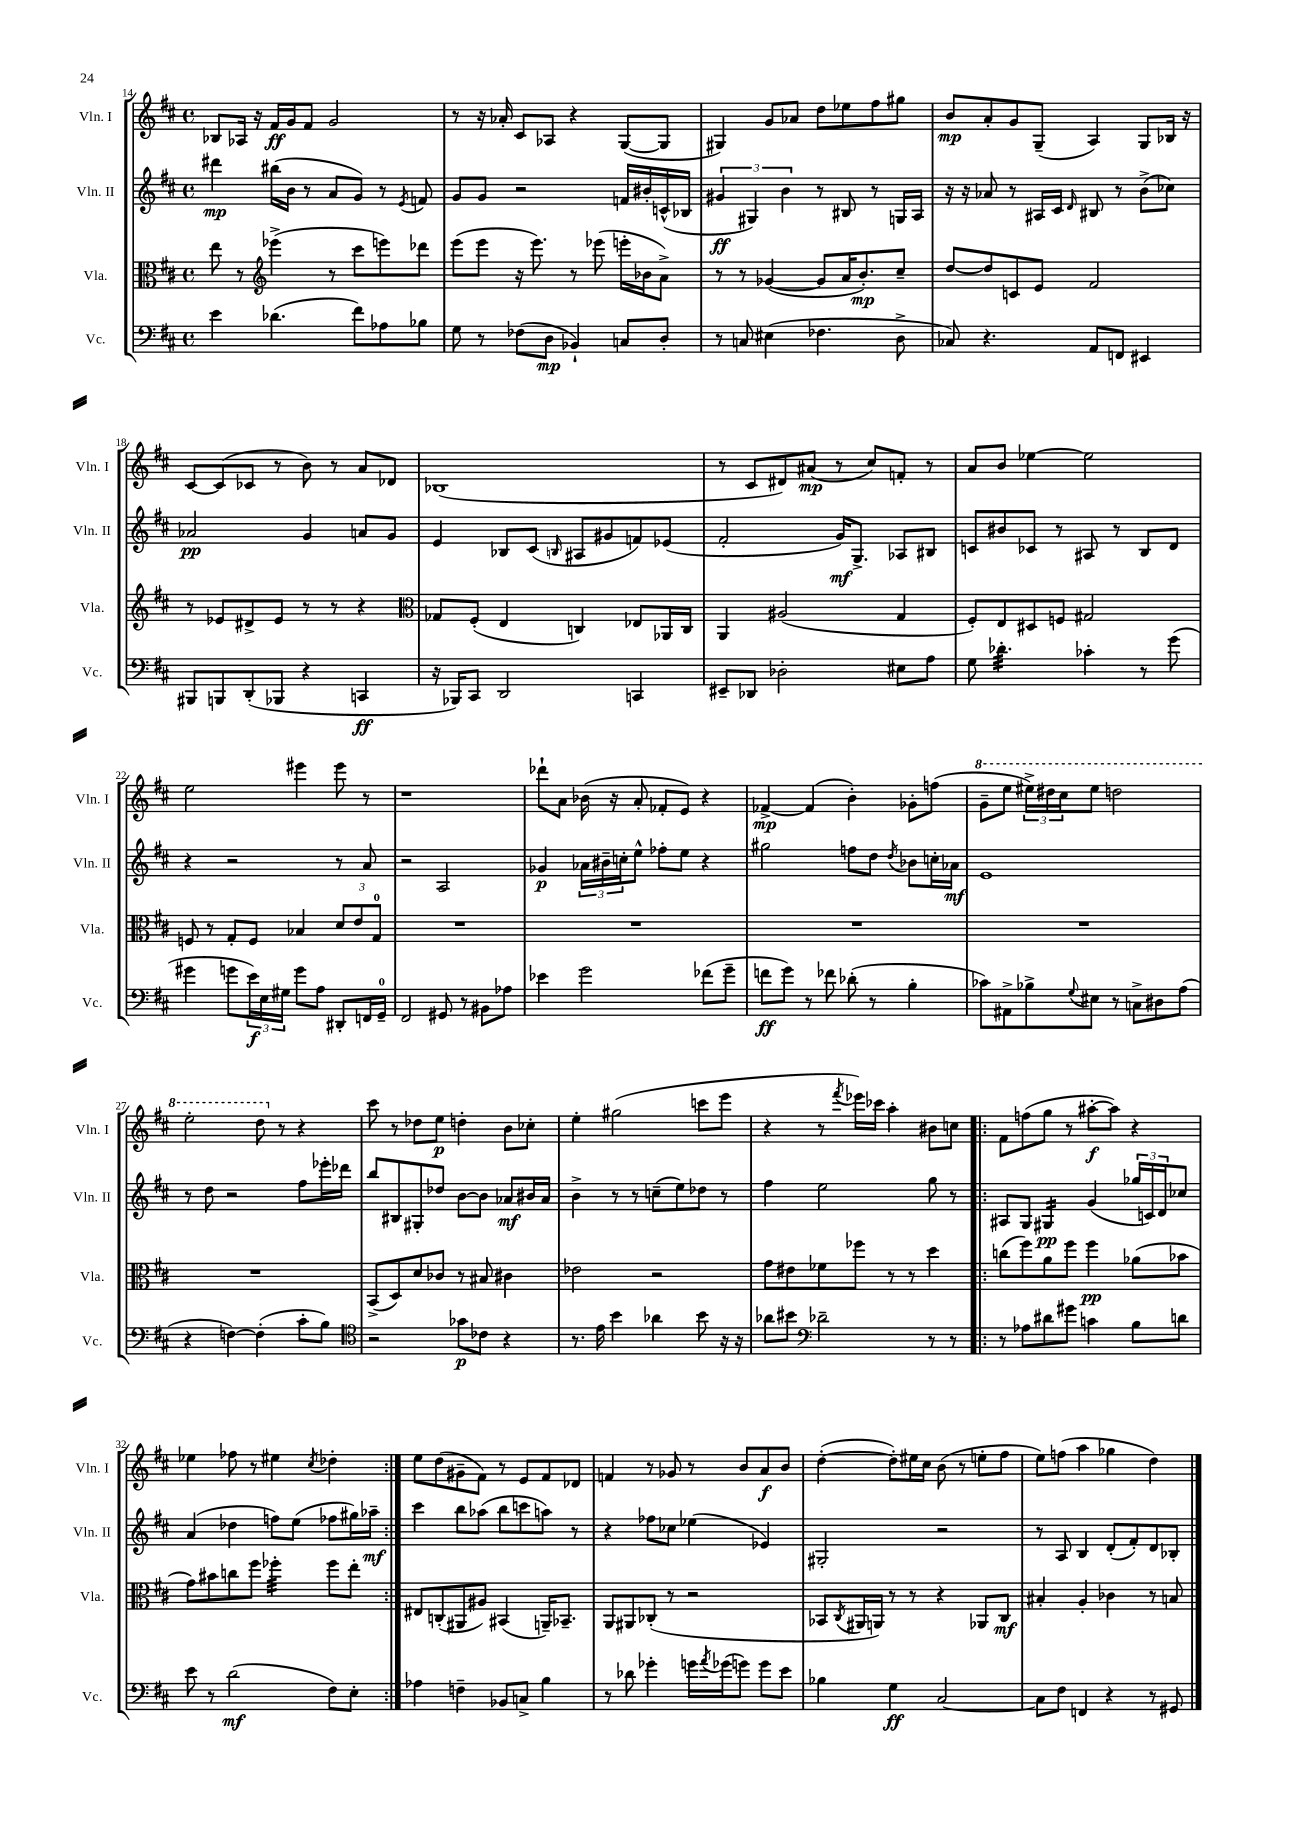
<<
\new StaffGroup <<
\new Staff = "s0" \with { instrumentName = "Vln. I" shortInstrumentName = "Vln. I" } {
    \clef treble \key d \major \defaultTimeSignature \time 4/4
    bes8 aes16 r16 fis'16\ff g'16 fis'8 g'2 |
    r8 r16 aes'16-. cis'8 aes8 r4 g8~( g8 |
    gis4) g'8 aes'8 d''8 ees''8 fis''8 gis''8 |
    b'8\mp a'8-. g'8 g8--( a4) g8 bes16 r16 |
    cis'8~ cis'8( ces'8 r8 b'8) r8 a'8 des'8 |
    bes1( |
    r8 cis'8 dis'8) ais'8\mp( r8 cis''8) f'8-. r8 |
    a'8 b'8 ees''4~ ees''2 |
    e''2 eis'''4 eis'''8 r8 |
    r1 |
    des'''8-! a'8 bes'16( r16 a'8-. fes'8-. e'8) r4 |
    fes'4~->\mp fes'4( b'4-.) ges'8-. f''8( |
    \ottava #1 g''8-- e'''8 \tuplet 3/2 { eis'''16->) dis'''16 cis'''16 } eis'''8 d'''2 |
    e'''2-. d'''8 \ottava #0 r8 r4 |
    cis'''8 r8 des''8 e''8\p d''4-. b'8 ces''8-. |
    e''4-. gis''2( c'''8 e'''8 |
    r4 r8 \acciaccatura { fis'''8 } ees'''16) ces'''16 a''4-. bis'8 c''8 |
    \repeat volta 2 { fis'8 f''8( g''8 r8 ais''8~-.\f ais''8) r4 |
    ees''4 fes''8 r8 eis''4 \acciaccatura { cis''8 } des''4-. | }
    e''8 d''8( gis'8-- fis'8) r8 e'8 fis'8 des'8 |
    f'4 r8 ges'8 r8 b'8 a'8\f b'8 |
    d''4~-.( d''8-.) eis''16 cis''16 b'8( r8 e''8-. fis''8 |
    e''8) f''8( a''4 ges''4 d''4) \bar "|." |
}
\new Staff = "s1" \with { instrumentName = "Vln. II" shortInstrumentName = "Vln. II" } {
    \clef treble \key d \major \defaultTimeSignature \time 4/4
    dis'''4\mp bis''16( b'16 r8 a'8 g'8) r8 \acciaccatura { e'8 } f'8 |
    g'8 g'8 r2 f'16 bis'16-. c'16-^( bes16 |
    \tuplet 3/2 { gis'4\ff gis4) b'4 } r8 bis8 r8 g16 a16 |
    r16 r16 aes'8 r8 ais16 cis'16 \grace { d'16 } bis8 r8 b'8->( ces''8) |
    aes'2\pp g'4 a'8 g'8 |
    e'4 bes8 cis'8( \grace { b16 } ais8 gis'8 f'8) ees'8( |
    fis'2-. g'16\mf) g8.-> aes8 bis8 |
    c'8 bis'8 ces'8 r8 ais8 r8 b8 d'8 |
    r4 r2 r8 a'8 |
    r2 a2 |
    ges'4\p \tuplet 3/2 { aes'16 bis'16-- c''16-. } e''8-^ fes''8-. e''8 r4 |
    gis''2 f''8 d''8 \acciaccatura { d''8 } bes'8 c''16-. aes'16\mf |
    e'1 |
    r8 d''8 r2 fis''8 ees'''16-. des'''16 |
    b''8 bis8 gis8-. des''8 b'8~ b'8 aes'8\mf bis'16 aes'16 |
    b'4-> r8 r8 c''8--( e''8) des''8 r8 |
    fis''4 e''2 g''8 r8 |
    \repeat volta 2 { ais8 g8 gis4:16\pp g'4( \tuplet 3/2 { ges''16 c'16) d'16 } ces''8 |
    a'4( des''4 f''8) e''8( fes''8 gis''16) aes''16--\mf | }
    cis'''4 b''8 aes''8( b''8 c'''8 a''8) r8 |
    r4 fes''8 ces''8 ees''4( ees'4) |
    gis2-. r2 |
    r8 a8 b4 d'8-.( fis'8-.) d'8 bes8-. \bar "|." |
}
\new Staff = "s2" \with { instrumentName = "Vla." shortInstrumentName = "Vla." } {
    \clef alto \key d \major \defaultTimeSignature \time 4/4
    e''8 r8 \clef treble ees'''4->( r8 cis'''8 e'''8) des'''8 |
    e'''8( e'''8 r16 e'''8.) r8 ees'''8( e'''16-. bes'16 a'8->) |
    r8 r8 ges'4~( ges'8 a'16 b'8.-.\mp) cis''8-- |
    d''8~ d''8 c'8 e'8 fis'2 |
    r8 ees'8 dis'8-> ees'8 r8 r8 r4 |
    \clef alto ges8 fis8-.( e4 c4) ees8 aes,16 c16 |
    a,4 ais2( g4 |
    fis8-.) e8 dis8 f8 gis2 |
    f8 r8 g8-. f8 bes4 \tuplet 3/2 { d'8 e'8 g8-0 } |
    R1 |
    R1 |
    R1 |
    R1 |
    R1 |
    b,8->( d8) d'8 ces'8 r8 bis8 cis'4 |
    ees'2 r2 |
    g'8 eis'8 fes'8 fes''8 r8 r8 d''4 |
    \repeat volta 2 { c''8( fis''8) a'8 fis''8 fis''4\pp aes'8( bes'8 |
    g'8) bis'8 c''8 fis''8 fes''4:32-. fes''8 e''8-. | }
    eis8 c8-.( ais,8 ais8) bis,4( a,16--) bes,8.-- |
    a,8 ais,8 ces8-.( r8 r2 |
    bes,8 \acciaccatura { cis8 } ais,16 a,16) r8 r8 r4 aes,8 cis8\mf |
    bis4-. a4-. ces'4 r8 b8 \bar "|." |
}
\new Staff = "s3" \with { instrumentName = "Vc." shortInstrumentName = "Vc." } {
    \clef bass \key d \major \defaultTimeSignature \time 4/4
    e'4 des'4.( fis'8) aes8 bes8 |
    g8 r8 fes8( d8\mp bes,4-!) c8 d8-. |
    r8 c8 eis4( fes4. d8-> |
    ces8) r4. a,8 f,8 eis,4 |
    bis,,8 b,,8 d,8-.( bes,,8 r4 c,4\ff |
    r16 bes,,16) cis,8 d,2 c,4 |
    eis,8-- des,8 des2-. eis8 a8 |
    g8 des'4.:32-. ces'4-. r8 g'8( |
    gis'4 g'8 \tuplet 3/2 { e'16\f) e16 gis16 } g'8 a8 dis,8-. f,16 g,16-0-- |
    fis,2 gis,8 r8 bis,8 aes8 |
    ees'4 g'2 fes'8( g'8-- |
    f'8\ff g'8) r8 fes'8 des'8-.( r8 b4-. |
    ces'8) ais,8-> bes8-> \appoggiatura { g8 } eis8 r8 c8-> dis8 a8( |
    r4 f4~) f4-.( cis'8-. b8) |
    \clef tenor r2 ges'8\p ces'8 r4 |
    r8. e'16 b'4 aes'4 b'8 r16 r16 |
    aes'8 bis'8 \clef bass des'2-- r8 r8 |
    \repeat volta 2 { r8 aes8 dis'8 gis'8 c'4 b8 d'8 |
    e'8 r8 d'2\mf( fis8) e8-. | }
    aes4 f4-- bes,8 c8-> b4 |
    r8 des'8 ges'4-. g'16 \acciaccatura { a'8 } ges'16( g'8) g'8 e'8 |
    bes4 g4\ff cis2~ |
    cis8 fis8 f,4 r4 r8 gis,8 \bar "|." |
}
>>
>>
\layout { \context { \Score currentBarNumber = #14 } }
